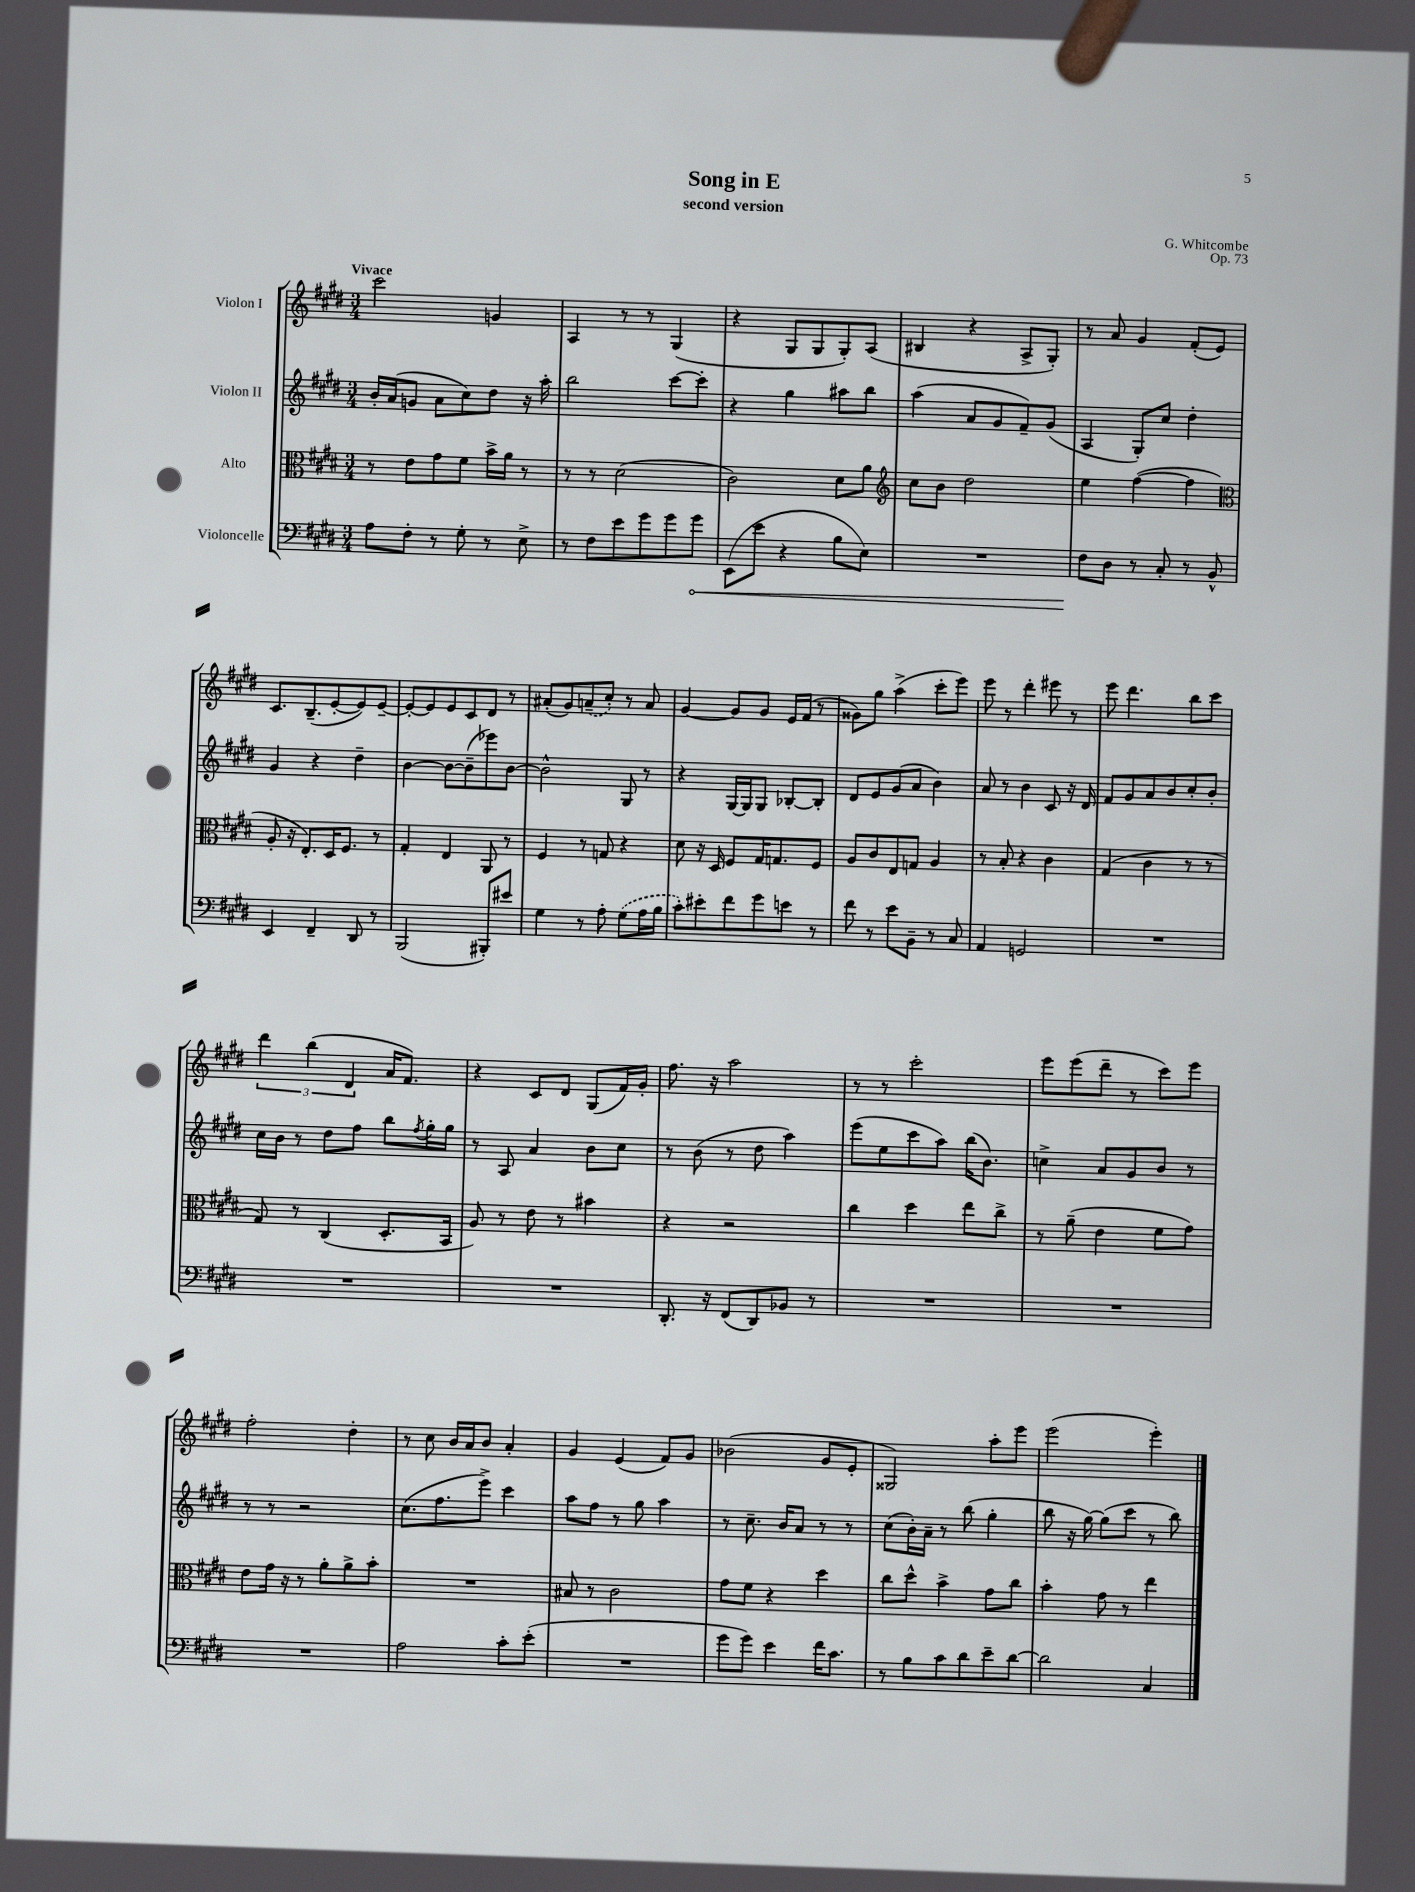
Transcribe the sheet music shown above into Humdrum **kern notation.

**kern	**kern	**kern	**kern
*staff4	*staff3	*staff2	*staff1
*clefF4	*clefC3	*clefG2	*clefG2
*k[f#c#g#d#]	*k[f#c#g#d#]	*k[f#c#g#d#]	*k[f#c#g#d#]
*M3/4	*M3/4	*M3/4	*M3/4
8A	8r	16b'	2ccc#
.	.	(16a	.
8F#'	8e	8g	.
8r	8g#	8a	.
8G#'	8f#	8cc#)	.
8r	16b^	8dd#	4g
.	16a	.	.
8E^	8r	16r	.
.	.	16aa'	.
=	=	=	=
8r	8r	2bb	4A
8F#	8r	.	.
8e	(2d#	.	8r
8g#	.	.	8r
8g#	.	[8ccc#	(4G#
8g#	.	8ccc#']	.
=	=	=	=
(8EE	2c#)	4r	4r
8e	.	.	.
4r	.	4gg#	8G#
.	.	.	8G#
8B	8d#	8aa#	8G#')
8E)	8a	8bb	(8A
=	=	=	=
*	*clefG2	*	*
2.r	8cc#	(4aa	4B#
.	8b	.	.
.	2dd#	8a	4r
.	.	8g#	.
.	.	8f#~)	8A^
.	.	(8g#	8G#')
=	=	=	=
8F#	4ee	4A	8r
8D#	.	.	8a
8r	([4ff#	8G#')	4g#
8C#'	.	8cc#	.
8r	4ff#]	4dd#'	(8f#'
8BB^^	.	.	8e)
=	=	=	=
*	*clefC3	*	*
4EE	8A'	4g#	8.c#
.	16r	.	.
.	8.E')	.	(8.B~
4FF#~	.	4r	.
.	16D#	.	[8e'
.	8.F#	.	.
8DD#	.	4dd#~	8e])
8r	8r	.	[8e~
=	=	=	=
(2BBB	4G#'	[4b	8e'_
.	.	.	8e]
.	4E	8b_	8e
.	.	(8b~]	8c#
8BBB#')	8AA	8eee-)	8d#
8e#	8r	[8b	8r
=	=	=	=
4G#	4F#	2b^^]	(8a#'
.	.	.	8g#)
8r	8r	.	(8a~
8A'	8G	.	8cc#')
(8G#	4r	8G#	8r
16A	.	8r	8a
16B	.	.	.
=	=	=	=
8c#')	8d#	4r	[4g#
8e#'	16r	.	.
.	16D#	.	.
8f#	8F#	[16G#	8g#]
.	.	16G#]	.
8g#	16G#	8G#	8g#
.	8.G	.	.
8e	.	[8B-'	16e
.	.	.	(16f#
8r	8F#	8B-']	8r
=	=	=	=
8f#	8A	8d#	8g##)
8r	8c#	8e	8gg#
8e	8E	(8g#	(4aa^
8BB~	8G	8a	.
8r	4A	4b)	8ccc#'
8C#	.	.	8eee)
=	=	=	=
4AA	8r	8a	8eee
.	8B'	8r	8r
2GG	4r	4b	4ddd#'
.	4c#	8c#	8eee#
.	.	16r	8r
.	.	16d#	.
=	=	=	=
2.r	(4G#	8f#	8eee
.	.	8g#	4.ddd#
.	4c#	8a	.
.	.	8b	.
.	8r	8cc#'	8bb
.	8r	8b'	8ccc#
=	=	=	=
2.r	8G#)	16cc#	6ddd#
.	.	16b	.
.	8r	8r	.
.	.	.	(6bb
.	(4C#	8dd#	.
.	.	.	6d#
.	.	8ff#	.
.	8.D#'	8bb	16a
.	.	.	8.f#)
.	.	8qff#	.
.	.	16gg#'	.
.	16BB	16gg#	.
=	=	=	=
2.r	8A)	8r	4r
.	8r	8A	.
.	8e	4a	8c#
.	8r	.	8d#
.	4b#	8b	(8G#
.	.	8cc#	16f#)
.	.	.	16g#'
=	=	=	=
8.DD#'	4r	8r	8.ff#
.	.	(8b	.
16r	.	.	16r
(8FF#	2r	8r	2aa
8DD#)	.	8dd#	.
8BB-	.	4aa)	.
8r	.	.	.
=	=	=	=
2.r	4cc#	(8eee	8r
.	.	8ee	8r
.	4dd#	8ccc#	2ccc#'
.	.	8aa)	.
.	8ee	(16bb	.
.	.	8.b)	.
.	8cc#^	.	.
=	=	=	=
2.r	8r	4cc^	8eee
.	(8a~	.	(8eee
.	4e	8a	8ddd#~
.	.	8g#	8r
.	8f#	8b	8ccc#)
.	8g#)	8r	8eee
=	=	=	=
2.r	8e	8r	2ff#'
.	16g#	8r	.
.	16r	.	.
.	8r	2r	.
.	8a'	.	.
.	8a^	.	4dd#'
.	8b'	.	.
=	=	=	=
2A	2.r	(8.cc#	8r
.	.	.	8cc#
.	.	8.ff#	.
.	.	.	16b
.	.	.	16a
.	.	8eee^)	8b
8c#'	.	4ccc#	4a'
(8e'	.	.	.
=	=	=	=
2.r	8B#	8aa	4g#
.	8r	8ff#	.
.	2c#	8r	(4e
.	.	8gg#	.
.	.	4aa	8f#)
.	.	.	8g#
=	=	=	=
8g#	8g#	8r	(2b-
8g#)	8f#	8.cc#~	.
4e	4r	.	.
.	.	16b	.
.	.	8a	.
16f#	4dd#	8r	8g#
8.c#	.	.	.
.	.	8r	8e'
=	=	=	=
8r	8cc#	(8cc#	2G##)
8B	8dd#^^	16b')	.
.	.	16a~	.
8c#	4b^	8r	.
8d#	.	(8bb	.
8e~	8g#	4gg#'	8aa'
[8d#	8cc#	.	8eee
=	=	=	=
2d#]	4b'	8bb	(2eee
.	.	16r	.
.	.	[16gg#)	.
.	8g#	(8gg#]	.
.	8r	8ccc#	.
4C#	4ee	8r	4eee')
.	.	8bb)	.
==	==	==	==
*-	*-	*-	*-
